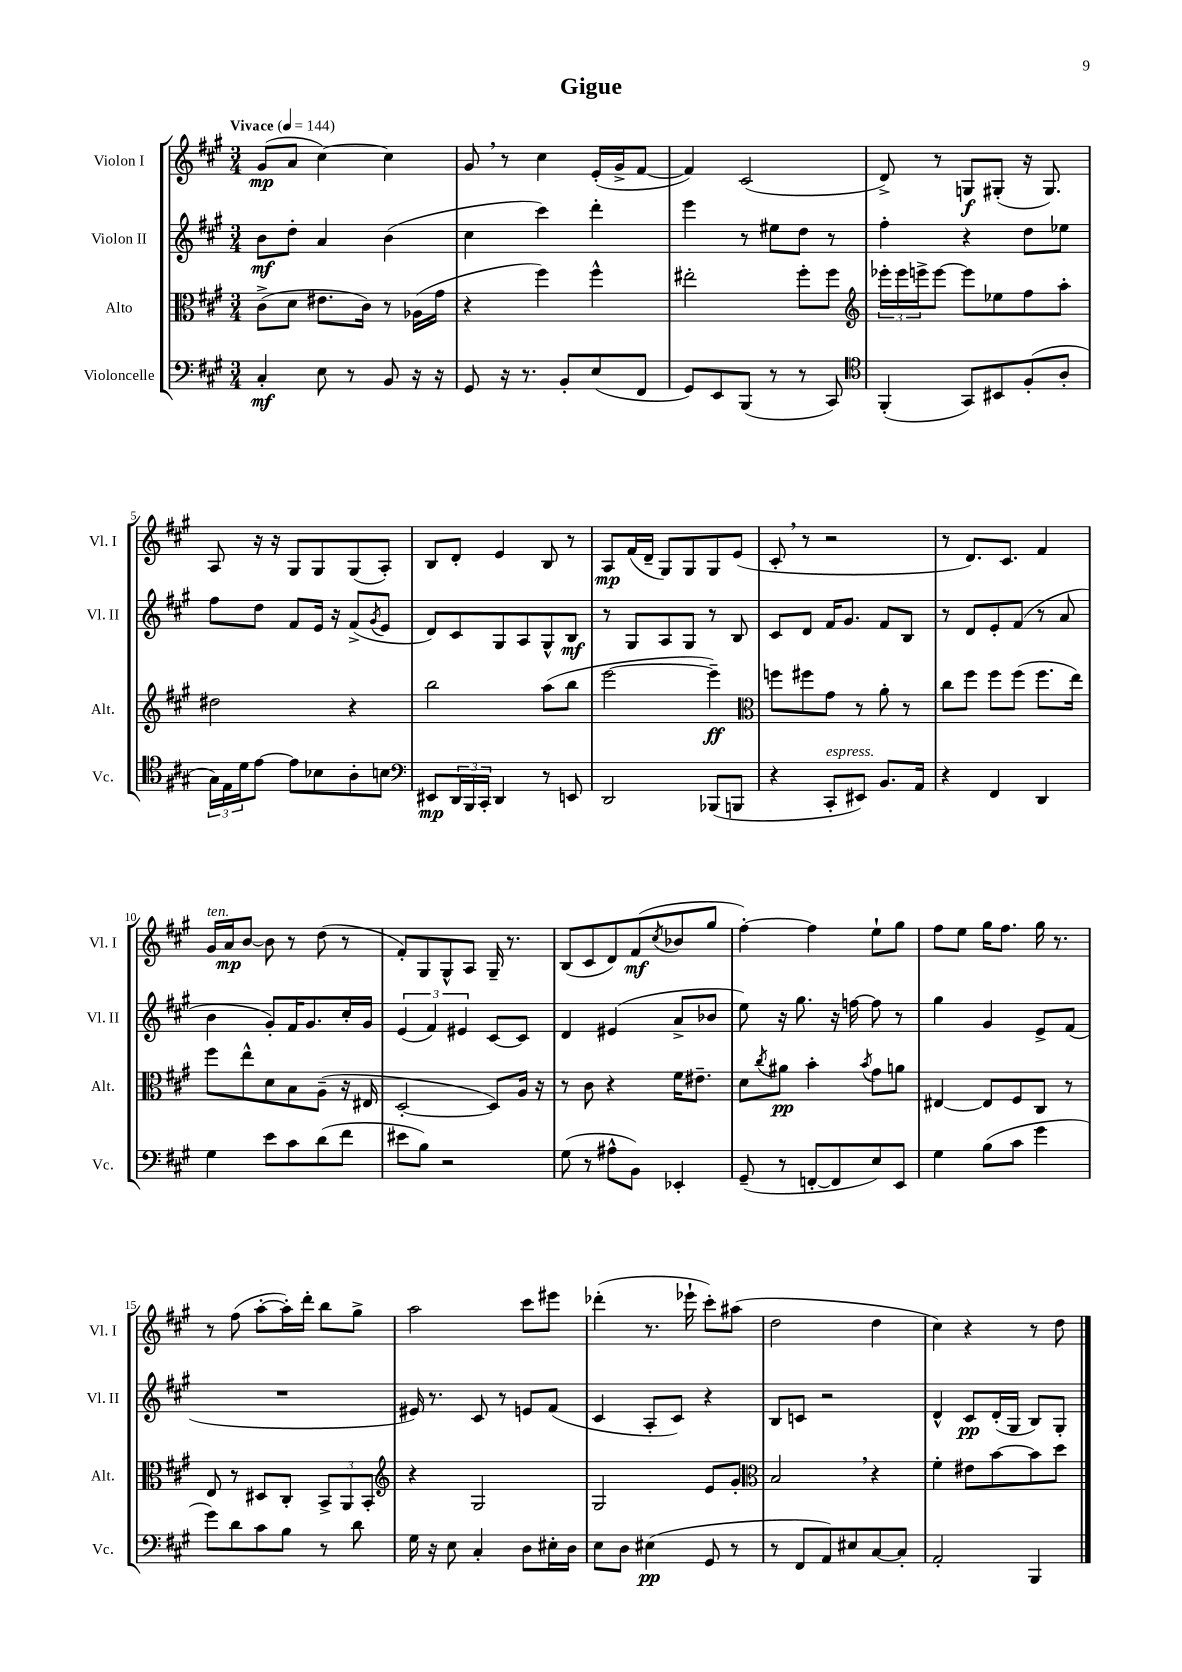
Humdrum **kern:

**kern	**kern	**kern	**kern
*staff4	*staff3	*staff2	*staff1
*clefF4	*clefC3	*clefG2	*clefG2
*k[f#c#g#]	*k[f#c#g#]	*k[f#c#g#]	*k[f#c#g#]
*M3/4	*M3/4	*M3/4	*M3/4
*MM144	*MM144	*MM144	*MM144
4C#'/	(8c#^\L	8b\L	(8g#/L
.	8d\J	8dd'\J	8a/J
8E\	8.e#\L	4a/	[4cc#\)
8r	.	.	.
.	16c#\Jk)	.	.
8BB/	8r	(4b\	4cc#\]
16r	(16A-\LL	.	.
16r	16g#\JJ	.	.
=	=	=	=
8GG#/	4r	4cc#\	8g#/
16r	.	.	8r
8.r	.	.	.
.	4ff#\)	4ccc#\)	4cc#\
8BB'/L	.	.	.
(8E/	4ff#^^\	4ddd'\	(16e'/LL
.	.	.	16g#^/J
8FF#/J	.	.	[8f#/J
=	=	=	=
8GG#/L)	2ee#'\	4eee\	4f#/])
8EE/	.	.	.
(8BBB/J	.	8r	(2c#/
8r	.	8ee#\L	.
8r	8ff#'\L	8dd\J	.
8CC#/)	8ff#\J	8r	.
=	=	=	=
*clefC4	*clefG2	*	*
(4FF#'/	24eee-'\LL	4ff#'\	8d^/)
.	24eee-\	.	.
.	24eee^\J	.	.
.	[8eee\J	.	8r
8GG#/L)	8eee\]L	4r	8G/L
8BB#/	8ee-\	.	(8G#'/J
(8F#'/	8ff#\	8dd\L	16r
.	.	.	8.G#/)
8A'/J	8aa'\J	8ee-\J	.
=	=	=	=
24G#\LL)	2dd#\	8ff#\L	8A/
24E\	.	.	.
24d\J	.	.	.
[8e\J	.	8dd\J	16r
.	.	.	16r
8e\]L	.	8f#/L	8G#/L
8B-\	.	16e/Jk	8G#/
.	.	16r	.
8A'\	4r	(8f#^/L	(8G#/
.	.	8qg#/	.
8B\J	.	8e/J	8A'/J)
=	=	=	=
*clefF4	*	*	*
8EE#/L	2bb\	8d/L)	8B/L
24DD/L	.	8c#/	8d'/J
24BBB/	.	.	.
24CC#'/JJ	.	.	.
4DD/	.	8G#/	4e/
.	.	8A/	.
8r	(8aa\L	8G#^^/	8B/
8EE/	8bb\J	8B/J	8r
=	=	=	=
2DD/	[2eee\	8r	8A/L
.	.	8G#/L	(16f#/L
.	.	.	16d~/JJ
.	.	8A/	8G#/L)
.	.	8G#/J	8G#/
(8BBB-/L	4eee~\])	8r	8G#/
8BBB/J	.	8B/	(8e/J
=	=	=	=
*	*clefC3	*	*
4r	8ff\L	8c#/L	8c#'/
.	8ff#\	8d/J	8r
8CC#'/L	8g#\J	16f#/LK	2r
.	.	8.g#/J	.
8EE#/J)	8r	.	.
8.BB/L	8a'\	8f#/L	.
.	8r	8B/J	.
16AA/Jk	.	.	.
=	=	=	=
4r	8cc#\L	8r	8r
.	8ff#\J	8d/L	8.d/L)
4FF#/	8ff#\L	8e'/	.
.	.	.	8.c#/J
.	(8ff#\J	(8f#/J	.
4DD/	8.ff#\L	8r	4f#/
.	.	8a/	.
.	16ee\Jk)	.	.
=	=	=	=
4G#\	8ff#\L	4b\	16g#/LL
.	.	.	16a/J
.	8ee^^\	.	[8b/J
8e\L	8d\	8g#'/L)	8b\]
8c#\	8B\	16f#/K	8r
.	.	8.g#/	.
(8d\	(8A~\J	.	(8dd\
8f#\J	16r	16cc#'/L	8r
.	16E#/	16g#/JJ	.
=	=	=	=
8e#\L	[2D'/	(6e/	8f#'/L)
8B\J)	.	.	8G#/
.	.	6f#/)	.
2r	.	.	8G#^^/
.	.	6e#/	.
.	.	.	8A/J
.	8D/]L)	[8c#/L	16G#~/
.	.	.	8.r
.	16A/Jk	8c#/]J	.
.	16r	.	.
=	=	=	=
(8G#\	8r	4d/	(8B/L
8r	8c#\	.	8c#/
8A#^^\L	4r	(4e#/	8d/)
8BB\J)	.	.	(8f#/
.	.	.	8qcc#/
4EE-'/	16f#\LK	8a^/L	8b-/
.	8.e#~\J	.	.
.	.	8b-/J	8gg#/J
=	=	=	=
(8GG#~/	8d\L	8ee\)	[4ff#'\)
.	8qcc#/	.	.
8r	8a#\J	16r	.
.	.	8.gg#\	.
[8FF'/L	4b'\	.	4ff#\]
8FF/]	.	16r	.
.	.	[16ff\	.
.	8qb/	.	.
8E/)	8g#\L	8ff\]	8ee`\L
8EE/J	8a\J	8r	8gg#\J
=	=	=	=
4G#\	[4E#/	4gg#\	8ff#\L
.	.	.	8ee\J
(8B\L	8E#/]L	4g#/	16gg#\LK
.	.	.	8.ff#\J
8c#\J	8F#/	.	.
4g#\	8C#/J	8e^/L	16gg#\
.	.	.	8.r
.	8r	(8f#/J	.
=	=	=	=
8g#\L)	8E/	2.r	8r
8d\	8r	.	(8ff#\
8c#\	8D#/L	.	[8aa'\L
8B\J	8C#'/J	.	16aa'\]L)
.	.	.	16ddd'\JJ
8r	12BB^/L	.	8bb\L
.	12AA/	.	.
8d\	.	.	8gg#^\J
.	12BB'/J	.	.
=	=	=	=
*	*clefG2	*	*
16G#\	4r	16e#/)	2aa\
16r	.	8.r	.
8E\	.	.	.
4C#'/	2G#/	8c#/	.
.	.	8r	.
8D\L	.	8e/L	8ccc#\L
16E#'\L	.	(8f#/J	8eee#\J
16D\JJ	.	.	.
=	=	=	=
8E\L	2G#/	4c#/	(4ddd-'\
8D\J	.	.	.
(4E#\	.	8A'/L	8.r
.	.	8c#/J)	.
.	.	.	16eee-`\
8GG#/	8e/L	4r	8ccc#'\L)
8r	8g#'/J	.	(8aa#\J
=	=	=	=
*	*clefC3	*	*
8r	2B/	8B/L	2dd\
8FF#/L	.	8c/J	.
8AA/)	.	2r	.
8E#/	.	.	.
[8C#/	4r	.	4dd\
8C#'/]J	.	.	.
=	=	=	=
2AA'/	4f#'\	4d^^/	4cc#\)
.	8e#\L	8c#/L	4r
.	[8b\	(16d'/L	.
.	.	16G#/JJ	.
4BBB/	8b\]	8B/L)	8r
.	8dd\J	8G#'/J	8dd\
==	==	==	==
*-	*-	*-	*-
